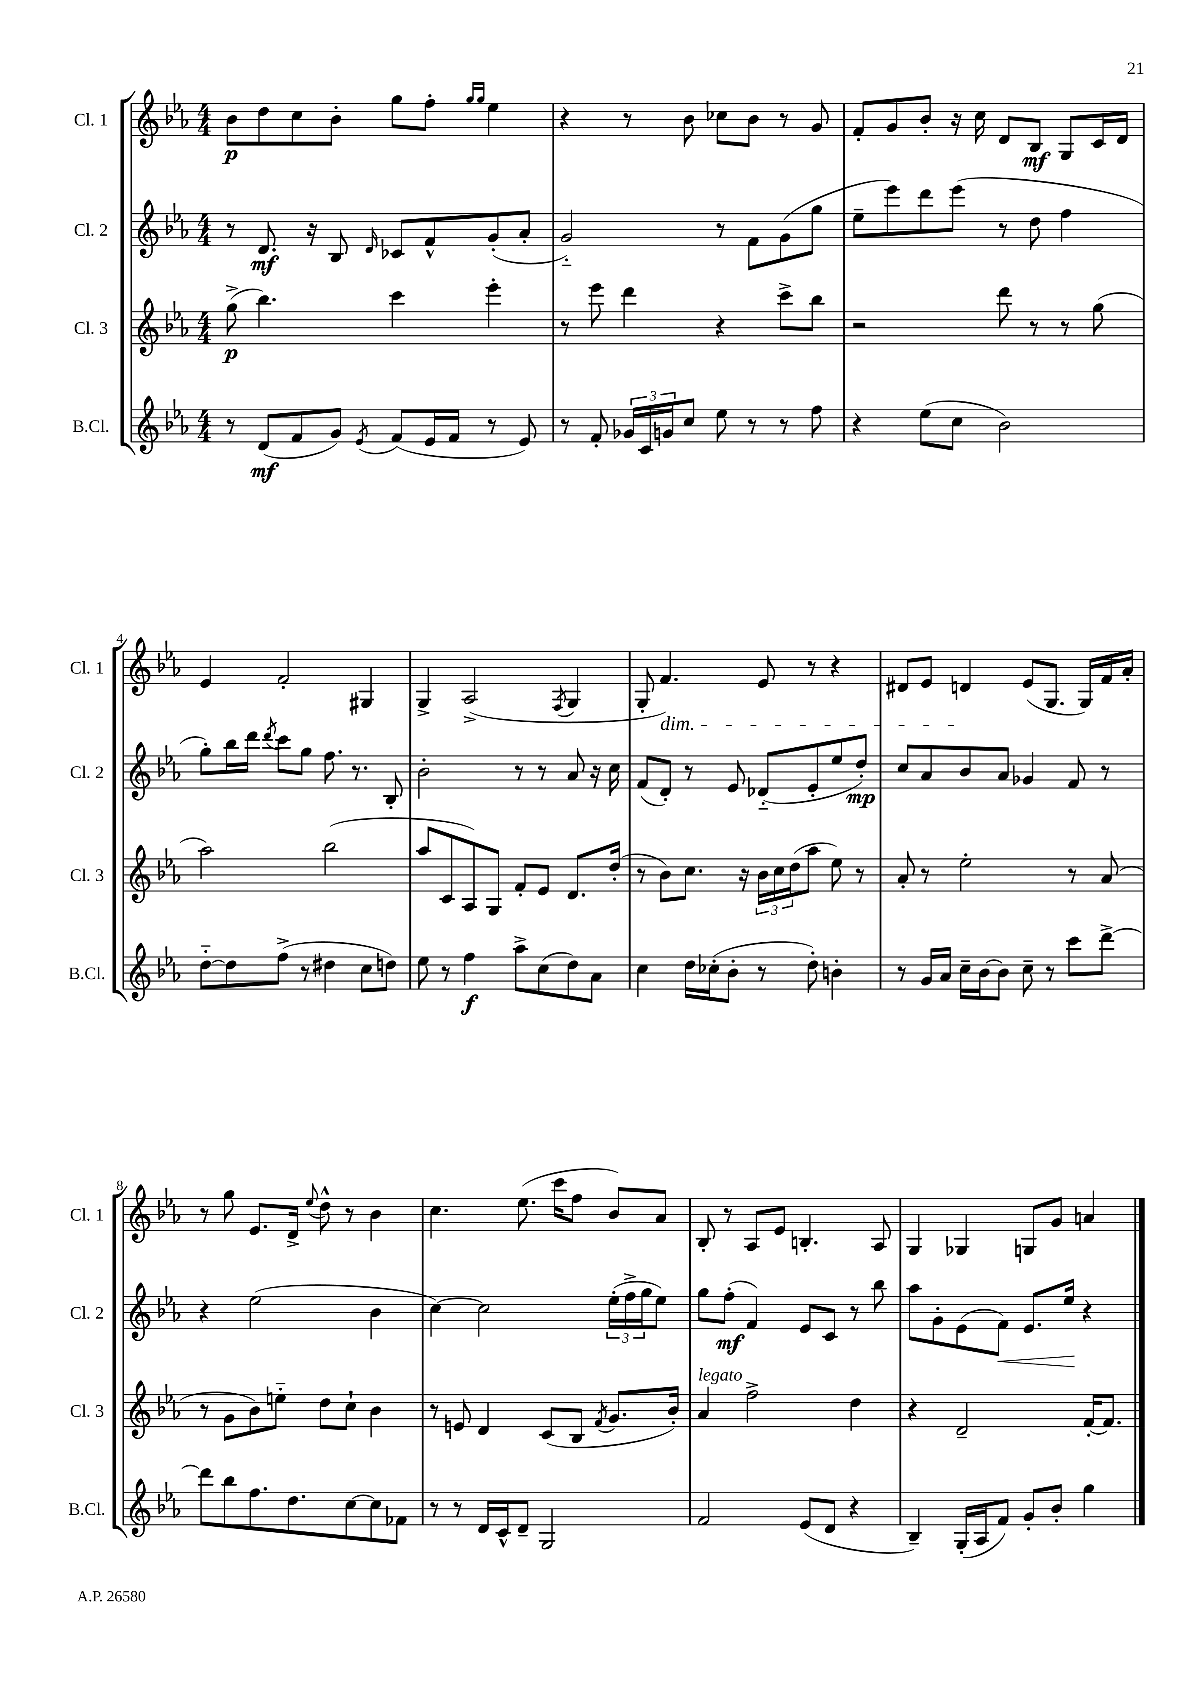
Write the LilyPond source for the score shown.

<<
\new StaffGroup <<
\new Staff = "s0" \with { instrumentName = "Cl. 1" shortInstrumentName = "Cl. 1" } {
    \clef treble \key ees \major \numericTimeSignature \time 4/4
    bes'8\p d''8 c''8 bes'8-. g''8 f''8-. \grace { g''16 g''16 } ees''4 |
    r4 r8 bes'8 ces''8 bes'8 r8 g'8 |
    f'8-. g'8 bes'8-. r16 c''16 d'8 bes8\mf g8 c'16 d'16 |
    ees'4 f'2-. gis4 |
    g4-> aes2->( \acciaccatura { f8 } g4 |
    g8-. f'4.\dim) ees'8 r8 r4 |
    dis'8 ees'8 d'4\! ees'8( g8. g16) f'16 aes'16-. |
    r8 g''8 ees'8. d'16-> \appoggiatura { ees''8 } d''8-^ r8 bes'4 |
    c''4. ees''8.( c'''16 f''8 bes'8) aes'8 |
    bes8-. r8 aes8 ees'8 b4.-. aes8 |
    g4 ges4 g8 g'8 a'4 \bar "|." |
}
\new Staff = "s1" \with { instrumentName = "Cl. 2" shortInstrumentName = "Cl. 2" } {
    \clef treble \key ees \major \numericTimeSignature \time 4/4
    r8 d'8.\mf r16 bes8 \grace { d'16 } ces'8 f'8-^ g'8-.( aes'8-. |
    g'2-_) r8 f'8 g'8( g''8 |
    ees''8-- ees'''8) d'''8 ees'''8( r8 d''8 f''4 |
    g''8-.) bes''16 d'''16 \acciaccatura { d'''8 } c'''8 g''8 f''8. r8. bes8-. |
    bes'2-. r8 r8 aes'8 r16 c''16 |
    f'8( d'8-.) r8 ees'8 des'8-_( ees'8-. ees''8 d''8-.\mp) |
    c''8 aes'8 bes'8 aes'8 ges'4 f'8 r8 |
    r4 ees''2( bes'4 |
    c''4~) c''2 \tuplet 3/2 { ees''16-.( f''16-> g''16 } ees''8) |
    g''8 f''8-.\mf( f'4) ees'8 c'8 r8 bes''8 |
    aes''8 g'8-. ees'8( f'8\<) ees'8. ees''16\! r4 \bar "|." |
}
\new Staff = "s2" \with { instrumentName = "Cl. 3" shortInstrumentName = "Cl. 3" } {
    \clef treble \key ees \major \numericTimeSignature \time 4/4
    g''8->\p( bes''4.) c'''4 ees'''4-. |
    r8 ees'''8 d'''4 r4 c'''8-> bes''8 |
    r2 d'''8 r8 r8 g''8( |
    aes''2) bes''2( |
    aes''8 c'8 aes8) g8 f'8-. ees'8 d'8. d''16-.( |
    r8 bes'8) c''8. r16 \tuplet 3/2 { bes'16 c''16 d''16( } aes''8 ees''8) r8 |
    aes'8-. r8 ees''2-. r8 aes'8( |
    r8 g'8 bes'8) e''8-_ d''8 c''8-! bes'4 |
    r8 e'8 d'4 c'8( bes8 \acciaccatura { f'8 } g'8. bes'16-.) |
    aes'4^\markup { \italic "legato" } f''2-> d''4 |
    r4 d'2-- f'16~-. f'8. \bar "|." |
}
\new Staff = "s3" \with { instrumentName = "B.Cl." shortInstrumentName = "B.Cl." } {
    \clef treble \key ees \major \numericTimeSignature \time 4/4
    r8 d'8\mf( f'8 g'8) \acciaccatura { ees'8 } f'8( ees'16 f'16 r8 ees'8) |
    r8 f'8-. \tuplet 3/2 { ges'16 c'16 g'16 } c''8 ees''8 r8 r8 f''8 |
    r4 ees''8( c''8 bes'2) |
    d''8~-_ d''8 f''8->( r8 dis''4 c''8 d''8) |
    ees''8 r8 f''4\f aes''8-> c''8( d''8) aes'8 |
    c''4 d''16 ces''16-.( bes'8-. r8 d''8-.) b'4-. |
    r8 g'16 aes'16 c''16-- bes'16~ bes'8 c''8-- r8 c'''8 d'''8~-> |
    d'''8 bes''8 f''8. d''8. c''8~ c''8 fes'8 |
    r8 r8 d'16 c'16-^ d'8-- g2 |
    f'2 ees'8( d'8 r4 |
    bes4--) g16-.( aes16 f'8) g'8-. bes'8-. g''4 \bar "|." |
}
>>
>>
